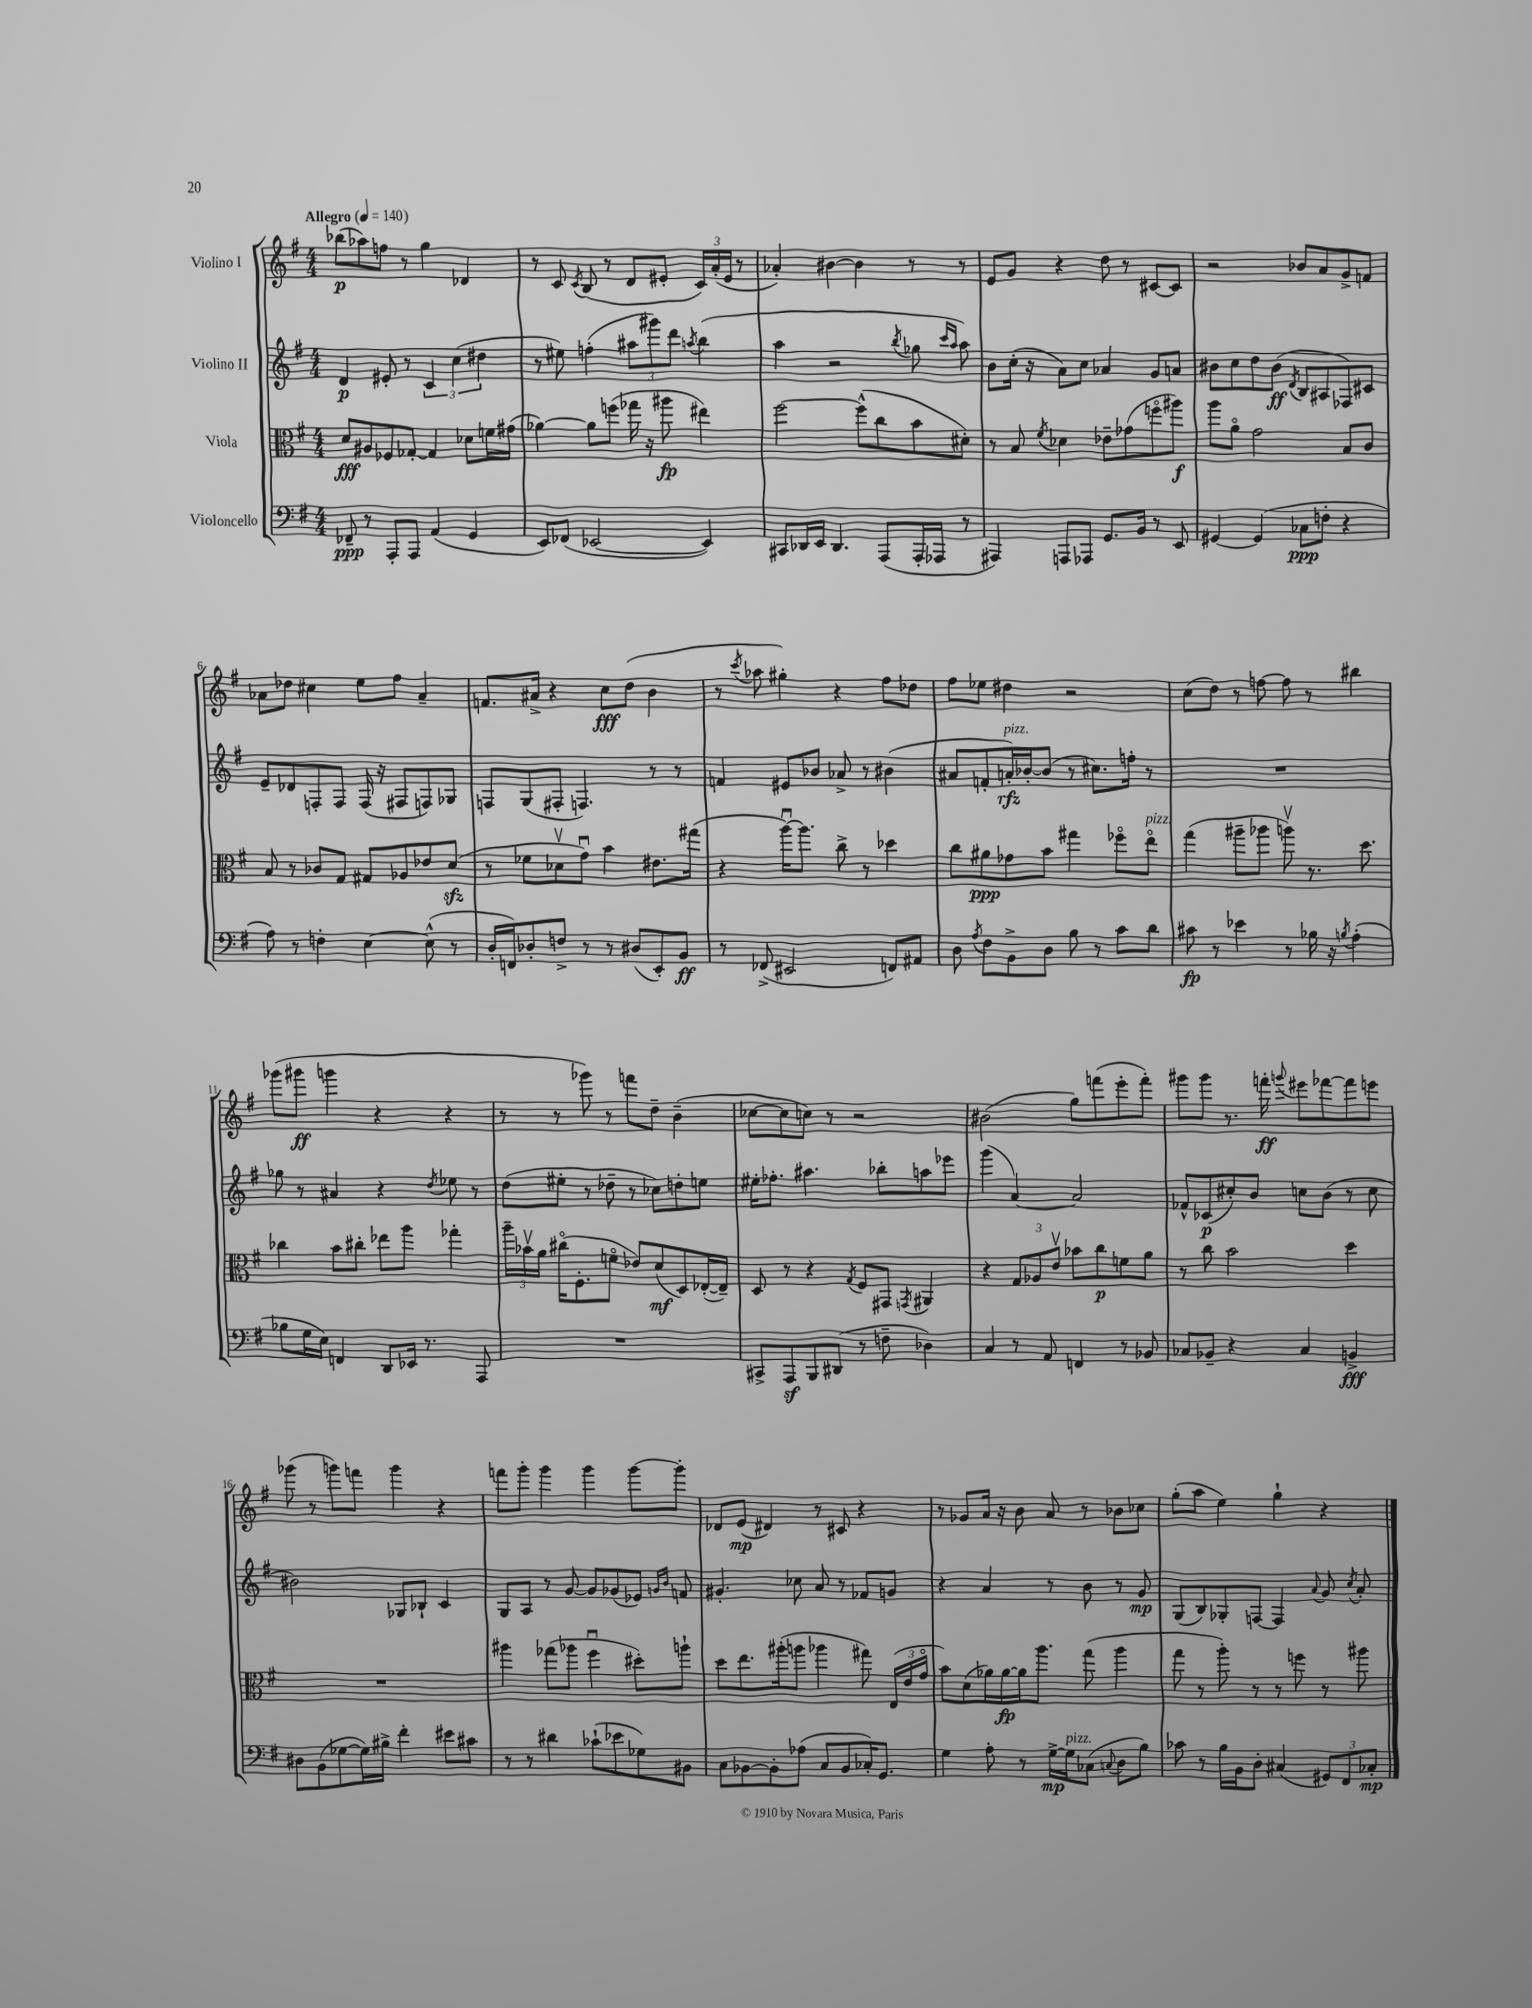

**kern	**dynam	**kern	**dynam	**kern	**dynam	**kern	**dynam
*part4	*part4	*part3	*part3	*part2	*part2	*part1	*part1
*staff4	*staff4	*staff3	*staff3	*staff2	*staff2	*staff1	*staff1
*I"Violoncello	*	*I"Viola	*	*I"Violino II	*	*I"Violino I	*
*clefF4	*	*clefC3	*	*clefG2	*	*clefG2	*
*k[f#]	*	*k[f#]	*	*k[f#]	*	*k[f#]	*
*M4/4	*	*M4/4	*	*M4/4	*	*M4/4	*
*MM140	*	*MM140	*	*MM140	*	*MM140	*
=1	=1	=1	=1	=1	=1	=1	=1
!	!	!	!	!	!	!LO:TX:a:B:t=Allegro	!
8FF-X~/	ppp	8d/L	fff	4d/	p	(8bb-X\L	p
8r	.	8A#X/	.	.	.	8aa-X\)	.
8AAA'/L	.	8F-X/	.	8e#X'/	.	8ffn\J	.
8AAA/J	.	[8G-X'/J	.	8r	.	8r	.
(4AA/	.	4G-/]	.	6c/	.	4gg\	.
.	.	.	.	(6cc\	.	.	.
4GG/	.	8d-X\L	.	.	.	4d-X/	.
.	.	.	.	6dd#X\	.	.	.
.	.	16fn\L	.	.	.	.	.
.	.	(16g#X\JJ	.	.	.	.	.
=2	=2	=2	=2	=2	=2	=2	=2
8EE/L)	.	[4a-X\)	.	8r	.	8r	.
(8FF-X/J	.	.	.	8ee#X\)	.	8c/	.
.	.	.	.	.	.	8qc/	.
[2EE-X/	.	8a-\L]	.	(4ffn'\	.	(8B/	.
.	.	(8ffn\J	.	.	.	8r	.
.	.	16gg-X\	.	12aa#X\L	.	8d/L	.
.	.	16r	.	.	.	.	.
.	.	.	.	12ggg#X\)	.	.	.
.	.	8aa#X\	fp	.	.	8e#X'/J	.
.	.	.	.	12ddd\J	.	.	.
.	.	.	.	8qaan/	.	.	.
4EE-/])	.	4ee#X\)	.	(4bb\	.	24c/LL)	.
.	.	.	.	.	.	(24a'/	.
.	.	.	.	.	.	24e#/JJ	.
.	.	.	.	.	.	8r	.
=3	=3	=3	=3	=3	=3	=3	=3
8CC#X/L	.	[2ff#\	.	4aa\	.	4a-X'/)	.
16DD-X/L	.	.	.	.	.	.	.
16EE/JJ	.	.	.	.	.	.	.
4.DD-/	.	.	.	2r	.	[4b#X\	.
.	.	(8ff#^^\L]	.	.	.	4b#\]	.
(8AAA/L	.	8cc\	.	.	.	.	.
.	.	.	.	8qbb/	.	.	.
16AAA'/L	.	8b\	.	8gg-X\	.	8r	.
16AAA-X/JJ	.	.	.	.	.	.	.
.	.	.	.	16qqccc/LL	.	.	.
.	.	.	.	16qqaa/JJ	.	.	.
8r	.	8d#X'\J)	.	8aa\)	.	8r	.
=4	=4	=4	=4	=4	=4	=4	=4
4AAA#X/)	.	8r	.	8b\L	.	8e/L	.
.	.	8B/	.	(16cc'\Jk	.	8g/J	.
.	.	.	.	16r	.	.	.
.	.	8qf#/	.	.	.	.	.
8AAAn/L	.	4d-X\	.	8a\L)	.	4r	.
8AAA-X/J	.	.	.	8cc\J	.	.	.
8.GG/L	.	8e-X~\L	.	4a-X/	.	8dd\	.
.	.	(8g-X\	.	.	.	8r	.
16BB/Jk	.	.	.	.	.	.	.
8r	.	8ffn\	.	8g/L	.	[8c#X/L	.
8EE/	.	8aa#X\J)	f	8an/J	.	8c#/J]	.
=5	=5	=5	=5	=5	=5	=5	=5
[4GG#X/	.	8aa\L	.	8b#X\L	.	2r	.
.	.	8a\J	.	8cc\	.	.	.
(4GG#/]	.	2g\	.	8dd\	.	.	.
.	.	.	.	(8b#\J	ff	.	.
.	.	.	.	8qd/	.	.	.
8C-X\L	ppp	.	.	8B/L	.	8b-X/L	.
8Fn'\J	.	.	.	8A#X/	.	8a/	.
4r	.	8B/L	.	8F-X/)	.	8g^/	.
.	.	8c/J	.	8c#X/J	.	8fn/J	.
!!LO:LB:g=z
=6	=6	=6	=6	=6	=6	=6	=6
8A\)	.	8B/	.	8e~/L	.	8a-X\L	.
8r	.	8r	.	8d-X/	.	8dd-X\J	.
4Fn'\	.	8c-X/L	.	8Fn'/	.	4cc#X\	.
.	.	8G/J	.	8F/J	.	.	.
[4E\	.	8G#X/L	.	(16F/	.	8ee\L	.
.	.	.	.	16r	.	.	.
.	.	8A-X/	.	8F#X/L	.	8ff#\J	.
(8E^^\]	.	8e-X/	.	8Fn/)	.	4a-~/	.
8r	.	(8dzz/J	.	8G-X/J	.	.	.
=7	=7	=7	=7	=7	=7	=7	=7
16D'/LL	.	8r	.	8Fn/L	.	8.fn/L	.
16FFn/J)	.	.	.	.	.	.	.
8D-X'/	.	8f-X\L	.	(8G/	.	.	.
.	.	.	.	.	.	16a#X^/Jk	.
8Fn^/J	.	8d-Xv\	.	8F#X'/J	.	4r	.
8r	.	8gu\J)	.	4.Fn/)	.	.	.
8r	.	4b\	.	.	.	8cc\L	fff
(8D#X/L	.	.	.	.	.	(8dd\J	.
8EE'/)	.	8.e#X\L	.	8r	.	4b\	.
8BB/J	ff	.	.	8r	.	.	.
.	.	(16gg#X\Jk	.	.	.	.	.
=8	=8	=8	=8	=8	=8	=8	=8
8r	.	4r	.	4fn/	.	8r	.
.	.	.	.	.	.	8qccc/	.
(8FF-X^/	.	.	.	.	.	8aa-X\	.
2EE#X/	.	[16aau\KL)	.	8e#X/L	.	4gg#X'\)	.
.	.	8.aa\J]	.	.	.	.	.
.	.	.	.	8b-X/J	.	.	.
.	.	8cc^\	.	8a-X^/	.	4r	.
.	.	8r	.	8r	.	.	.
8FFn/L)	.	4dd-X\	.	(4b#X\	.	8ff#\L	.
8AA#X/J	.	.	.	.	.	8dd-X\J	.
=9	=9	=9	=9	=9	=9	=9	=9
8D\	.	8cc\L	.	8a#X/L	.	8ff#\L	.
8qA/	.	.	.	.	.	.	.
8F#\L	.	8a#X\	ppp	8fn'/	.	8ee-X\J	.
!	!	!	!	!LO:TX:a:i:t=pizz.	!	!	!
8BB^\	.	8g-X\	.	16an'/L)	rfz	4dd#X\	.
.	.	.	.	[16b-X'/J	.	.	.
8D\J	.	8b\J	.	(8b-/J]	.	.	.
8B\	.	4gg#X\	.	8r	.	2r	.
8r	.	.	.	8.cc#X\L)	.	.	.
8c\L	.	8ff-X\L	.	.	.	.	.
.	.	.	.	16ffn'\Jk	.	.	.
!	!	!LO:TX:a:i:t=pizz.	!	!	!	!	!
8d\J	.	8ee\J	.	8r	.	.	.
=10	=10	=10	=10	=10	=10	=10	=10
8c#X\	fp	(4gg\	.	1r	.	(8cc\L	.
8r	.	.	.	.	.	8dd\J)	.
4e-X\	.	8aa#X~\L	.	.	.	8r	.
.	.	8aa-X\J	.	.	.	[8ffn\	.
8r	.	8aanv\)	.	.	.	8ff\]	.
16B-X\	.	8.r	.	.	.	8r	.
16r	.	.	.	.	.	.	.
8qBn/	.	.	.	.	.	.	.
(4A'\	.	.	.	.	.	4bb#X\	.
.	.	8.dd\	.	.	.	.	.
!!LO:LB:g=z
=11	=11	=11	=11	=11	=11	=11	=11
8B-X\L	.	4cc-X\	.	8gg-X\	.	(8ggg-X\L	.
16G\L	.	.	.	8r	.	8ggg#X\J	ff
16E\JJ)	.	.	.	.	.	.	.
4FFn/	.	8b\L	.	4a#X/	.	4gggn\	.
.	.	8cc#X'\J	.	.	.	.	.
8DD/L	.	8ee-X\L	.	4r	.	4r	.
16EE-X/Jk	.	8aa\J	.	.	.	.	.
8.r	.	.	.	.	.	.	.
.	.	.	.	8qdd/	.	.	.
.	.	4gg-X'\	.	8ee-X\	.	4r	.
8AAA/	.	.	.	8r	.	.	.
=12	=12	=12	=12	=12	=12	=12	=12
1r	.	24aa~\LL	.	(8dd\L	.	8r	.
.	.	24b-Xv\	.	.	.	.	.
.	.	24a\JJ	.	.	.	.	.
.	.	(16cc#X\KL	.	8ee#X'\J	.	8r	.
.	.	8.F#'\	.	.	.	.	.
.	.	.	.	8r	.	8ggg-X\)	.
.	.	8fn\J	.	8dd-X~\	.	8r	.
.	.	8e-X/L)	.	8r	.	8fffn\L	.
.	.	(8d/	mf	8cc-X\L)	.	8dd~\J	.
.	.	8D/)	.	8ddn'\	.	(4b~\	.
.	.	([16E-X'/L	.	8een\J	.	.	.
.	.	16E-~/JJ])	.	.	.	.	.
=13	=13	=13	=13	=13	=13	=13	=13
8CC#X^/L	.	8D/	.	16ee#X'\KL	.	[8cc-X\L	.
.	.	.	.	8.ff-X'\J	.	.	.
8AAAz/	.	8r	.	.	.	8cc-\]	.
8BBB/	.	4r	.	4.aa#X\	.	8ccn\J)	.
(8DD#X/J	.	.	.	.	.	8r	.
.	.	8qG/	.	.	.	.	.
8r	.	8F#/L	.	.	.	2r	.
8Fn~\	.	8GG#X/J	.	8bb-X'\L	.	.	.
.	.	8qGGn/	.	.	.	.	.
4D-X\)	.	4AA#X/	.	8aan\	.	.	.
.	.	.	.	8eee-X\J	.	.	.
=14	=14	=14	=14	=14	=14	=14	=14
4C/	.	4r	.	(4ggg\	.	(2b#X\	.
8r	.	12G/L	.	[4a/)	.	.	.
.	.	12A-X/	.	.	.	.	.
8AA/	.	.	.	.	.	.	.
.	.	12ev/J	.	.	.	.	.
4FFn/	.	8b-X\L	.	2a/]	.	8gg\L)	.
.	.	8cc\	p	.	.	(8fffn\	.
8r	.	8fn\	.	.	.	8eee'\	.
8BB-X/	.	8a\J	.	.	.	8fff'\J)	.
=15	=15	=15	=15	=15	=15	=15	=15
8C-X/L	.	8r	.	8f-X^^/L	.	8ggg#X\L	.
8BB-X~/J	.	8cc\	.	(8c-X/	p	8ggg#\J	.
4r	.	2b\	.	8cc#X'/)	.	8.r	.
.	.	.	.	8b/J	.	.	.
.	.	.	.	.	.	16fffn'\	ff
.	.	.	.	.	.	8qqgggn/	.
4C-/	.	.	.	8ccn\L	.	8eee#X\L	.
.	.	.	.	(8b\J	.	[8fff-X\	.
4BBn^/	fff	4dd\	.	8r	.	8fff-\]	.
.	.	.	.	8cc\	.	8eeen\J	.
!!LO:LB:g=z
=16	=16	=16	=16	=16	=16	=16	=16
8D#X\L	.	1r	.	2b#X\)	.	(8ggg-X\	.
(8BB\	.	.	.	.	.	8r	.
[8G-X\	.	.	.	.	.	8gggn\L)	.
16G-\L])	.	.	.	.	.	8fffn\J	.
16B#X^\JJ	.	.	.	.	.	.	.
4f#'\	.	.	.	8G-X/L	.	4ggg\	.
.	.	.	.	8B-X`/J	.	.	.
8e#X\L	.	.	.	4c/	.	4r	.
8c#X\J	.	.	.	.	.	.	.
=17	=17	=17	=17	=17	=17	=17	=17
8r	.	4aa#X\	.	8G/L	.	8fffn\L	.
8r	.	.	.	8A/J	.	8ggg'\J	.
4d#X\	.	(8gg-X\L	.	8r	.	4ggg\	.
.	.	8aa-X\J	.	[8g/	.	.	.
(8c-X`\L	.	4ff#u\	.	8g/L]	.	4ggg\	.
8e-X\	.	.	.	(8g-X/	.	.	.
8G-X\)	.	8dd#X'\L)	.	8e-X/J)	.	[8ggg\L	.
.	.	.	.	16qqgn/LL	.	.	.
.	.	.	.	16qqb/JJ	.	.	.
8BB#X\J	.	8aan`\J	.	8fn/	.	8ggg'\J]	.
=18	=18	=18	=18	=18	=18	=18	=18
8C\L	.	8dd\L	.	4.g#X'/	.	8d-X/L	.
[8BB-X\	.	8.ee\	.	.	.	(8e/J	mp
8BB-'\]	.	.	.	.	.	4d#X/)	.
.	.	(16aa#X'\k	.	.	.	.	.
(8A-X\J	.	8aan\J	.	8cc-X\	.	.	.
8C/L	.	4aa-X\	.	8a/	.	8r	.
8BB-/	.	.	.	8r	.	8c#X/	.
16C-X'/K)	.	8gg#X\)	.	8f-X/L	.	4r	.
8.GG/J	.	.	.	.	.	.	.
.	.	(24E/LL	.	8gn/J	.	.	.
.	.	24e/	.	.	.	.	.
.	.	24g/JJ	.	.	.	.	.
=19	=19	=19	=19	=19	=19	=19	=19
4G\	.	8b\L)	.	4r	.	8r	.
.	.	(8d\	.	.	.	8g-X/L	.
8A'\	.	16a-X\L)	.	4a/	.	16a/Jk	.
.	.	[16a-\	fp	.	.	16r	.
8r	.	16a-\J]	.	.	.	8b\	.
.	.	8.aa\J	.	.	.	.	.
[16G^\LL	mp	.	.	8r	.	8a/	.
!LO:TX:a:i:t=pizz.	!	!	!	!	!	!	!
16G\J]	.	.	.	.	.	.	.
(8C-X\J	.	(8gg\	.	8b\	.	8r	.
8qqCn/	.	.	.	.	.	.	.
8D\L	.	4aa\	.	8r	.	8b-X\L	.
8B\J)	.	.	.	8g/	mp	8cc-X\J	.
=20	=20	=20	=20	=20	=20	=20	=20
8c-X\	.	8gg\	.	(8G/L	.	(8gg'\L	.
8r	.	8r	.	8B/)	.	8aa\J	.
16B\LL	.	8aa'\)	.	8G-X'/	.	4ee\)	.
16BB\J	.	.	.	.	.	.	.
8D'\J	.	8r	.	[8Fn/J	.	.	.
(4C#X/	.	8r	.	4F/]	.	4gg`\	.
.	.	8ffn\	.	.	.	.	.
.	.	.	.	8qqa/	.	.	.
12GG#X/L)	.	8r	.	8g/	.	4r	.
12FF#/	.	.	.	.	.	.	.
.	.	.	.	8qcc/	.	.	.
.	.	8aa#X\	.	8a'/	.	.	.
12C-X'/J	mp	.	.	.	.	.	.
==	==	==	==	==	==	==	==
*-	*-	*-	*-	*-	*-	*-	*-
